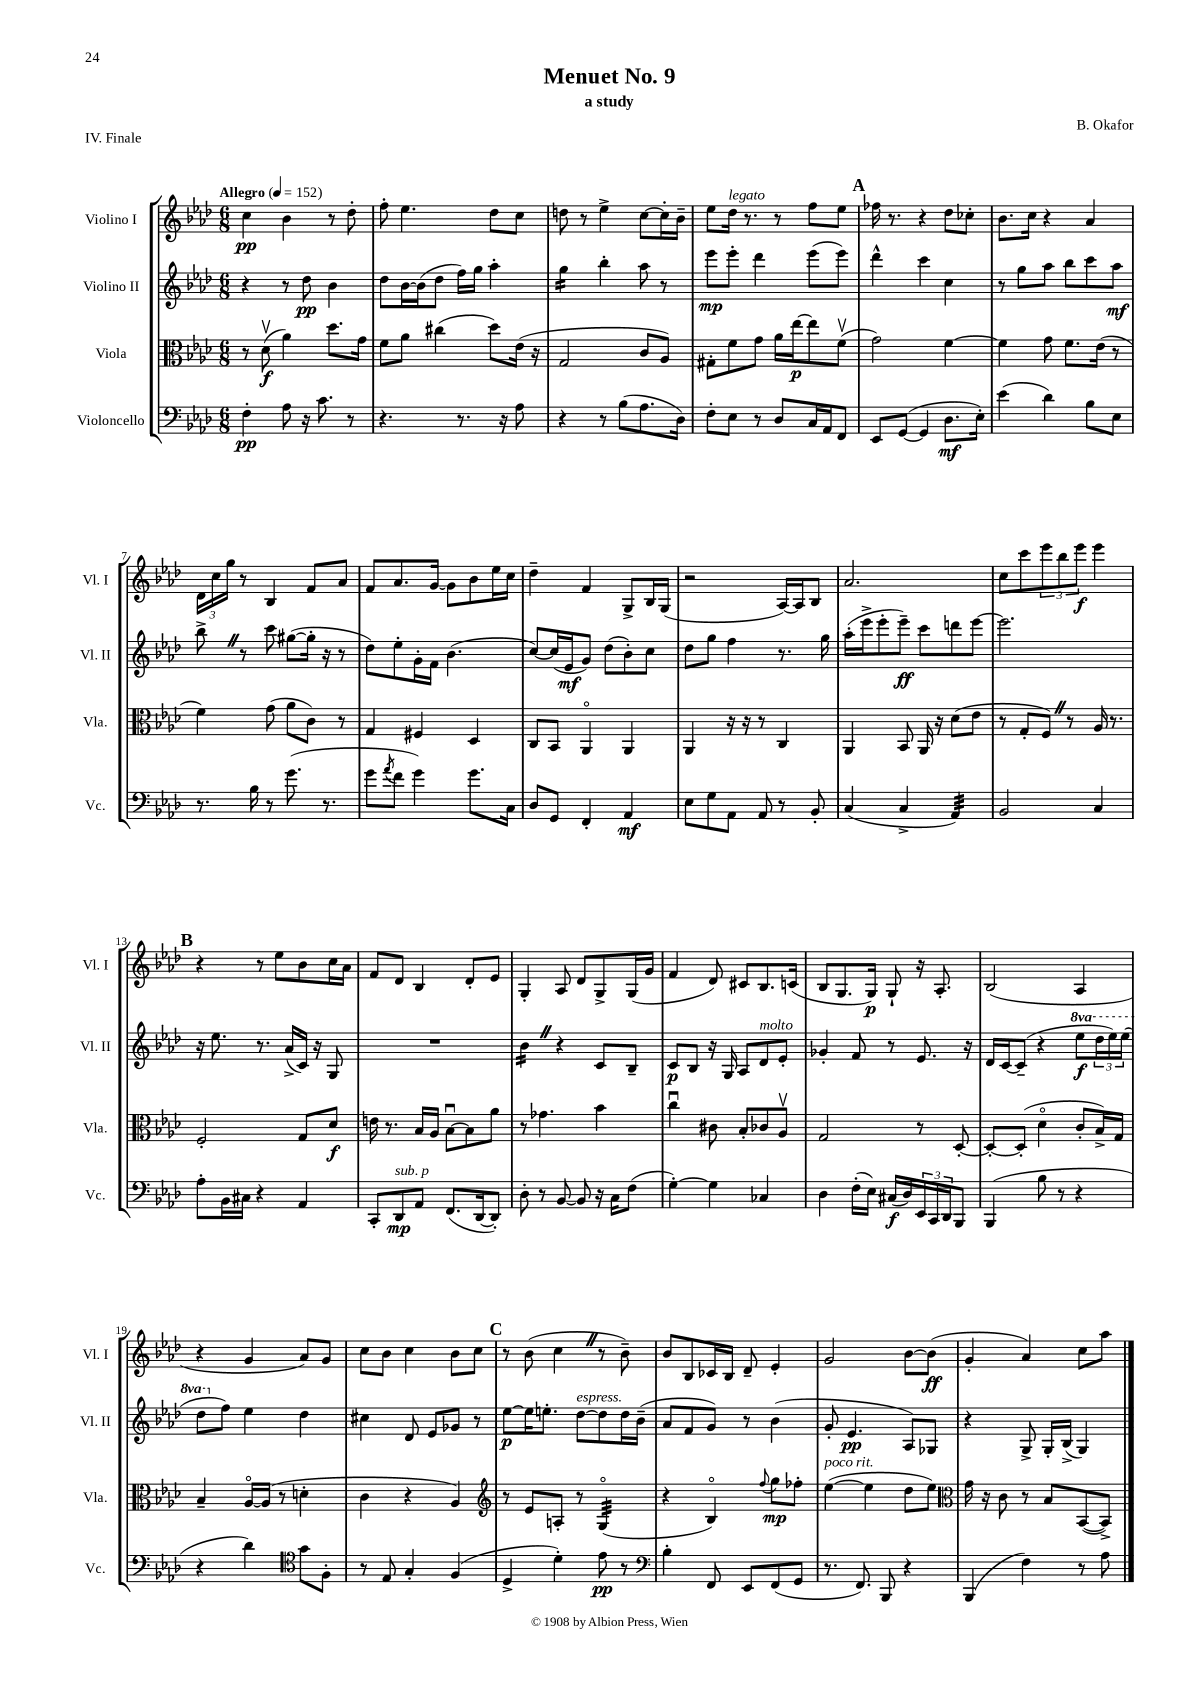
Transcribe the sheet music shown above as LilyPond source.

\header { title = "Menuet No. 9" composer = "B. Okafor" subtitle = "a study" piece = "IV. Finale" }
<<
\new StaffGroup <<
\new Staff = "s0" \with { instrumentName = "Violino I" shortInstrumentName = "Vl. I" } {
    \clef treble \key aes \major \numericTimeSignature \time 6/8 \tempo "Allegro" 4 = 152
    c''4\pp bes'4 r8 des''8-. |
    f''8-. ees''4. des''8 c''8 |
    d''8 r8 ees''4-> c''8~ c''16-. bes'16-- |
    ees''8 des''16^\markup { \italic "legato" } r8. r8 f''8 ees''8 |
    \mark \markup { \bold "A" } fes''16 r8. r4 des''8 ces''8-. |
    bes'8. c''16 r4 aes'4 |
    \tuplet 3/2 { des'16 c''16 g''16 } r8 bes4 f'8 aes'8 |
    f'8 aes'8. g'16~ g'8 bes'8 ees''16 c''16 |
    des''4-- f'4 g8-> bes16 g16( |
    r2 aes16~) aes16 bes8 |
    aes'2. |
    c''8 c'''8 \tuplet 3/2 { ees'''8 bes''8 ees'''8\f } ees'''4 |
    \mark \markup { \bold "B" } r4 r8 ees''8 bes'8 c''16 aes'16 |
    f'8 des'8 bes4 des'8-. ees'8 |
    g4-. aes8 des'8 g8-> g16( g'16 |
    f'4 des'8) cis'8 bes8. c'16( |
    bes8 g8. g16\p) g8-! r16 aes8.-. |
    bes2( aes4 |
    r4 g'4 aes'8) g'8 |
    c''8 bes'8 c''4 bes'8 c''8 |
    \mark \markup { \bold "C" } r8 bes'8( c''4 \once \override BreathingSign.text = \markup { \musicglyph "scripts.caesura.straight" } \breathe r8 bes'8--) |
    bes'8 bes8 ces'16 bes16 des'8-- ees'4-. |
    g'2 bes'8~ bes'8\ff( |
    g'4-. aes'4) c''8 aes''8 \bar "|." |
}
\new Staff = "s1" \with { instrumentName = "Violino II" shortInstrumentName = "Vl. II" } {
    \clef treble \key aes \major \numericTimeSignature \time 6/8 \set Staff.ottavationMarkups = #ottavation-simple-ordinals
    r4 r8 des''8\pp bes'4 |
    des''8 bes'16~ bes'16( des''8 f''16) g''16 aes''4-. |
    g''4:16 bes''4-. aes''8 r8 |
    ees'''8\mp ees'''8-. des'''4 ees'''8( ees'''8) |
    \mark \markup { \bold "A" } des'''4-^ c'''4 c''4 |
    r8 g''8 aes''8 bes''8 c'''8 aes''8\mf |
    bes''8-> \once \override BreathingSign.text = \markup { \musicglyph "scripts.caesura.straight" } \breathe r8 c'''8 gis''8~( gis''16-. r16 r8 |
    des''8) ees''8-. g'16-. f'16 bes'4.( |
    c''8~) c''16( ees'16\mf g'8) des''8( bes'8-.) c''8 |
    des''8 g''8 f''4 r8. g''16 |
    aes''16-.( ees'''16-> ees'''8-. ees'''8--\ff) c'''8 d'''8 ees'''8~ |
    ees'''2. |
    \mark \markup { \bold "B" } r16 ees''8. r8. aes'16->( c'16) r16 g8 |
    R2. |
    bes'4:16 \once \override BreathingSign.text = \markup { \musicglyph "scripts.caesura.straight" } \breathe r4 c'8 bes8-- |
    c'8\p bes8 r16 g16 aes8 des'8^\markup { \italic "molto" } ees'8-. |
    ges'4-. f'8 r8 ees'8. r16 |
    des'16 c'16~ c'8--( r4 \ottava #1 ees'''8\f \tuplet 3/2 { des'''16 ees'''16) ees'''16( } |
    des'''8 \ottava #0 f''8) ees''4 des''4 |
    cis''4 des'8 ees'8 ges'8 r8 |
    \mark \markup { \bold "C" } ees''8~\p ees''16 e''8.-. des''8~^\markup { \italic "espress." } des''8 des''16 bes'16--( |
    aes'8 f'8 g'8) r8 bes'4( |
    g'8-. ees'4.\pp aes8) ges8 |
    r4 g8-> g16-. bes16->( g4) \bar "|." |
}
\new Staff = "s2" \with { instrumentName = "Viola" shortInstrumentName = "Vla." } {
    \clef alto \key aes \major \numericTimeSignature \time 6/8
    r8 des'8\upbow\f( aes'4) des''8. g'16 |
    f'8 aes'8 cis''4( des''8) ees'16( r16 |
    g2 c'8 aes8) |
    gis8-. f'8 g'8 aes'16 ees''16~\p ees''8 f'8\upbow( |
    \mark \markup { \bold "A" } g'2) f'4~ |
    f'4 g'8 f'8. ees'16( r8 |
    f'4) g'8( aes'8 c'8) r8 |
    g4 fis4 des4 |
    c8 bes,8 aes,4\flageolet aes,4 |
    aes,4 r16 r16 r8 c4 |
    aes,4 bes,8 aes,16 r16 des'8( ees'8 |
    r8 g8-. f8) \once \override BreathingSign.text = \markup { \musicglyph "scripts.caesura.straight" } \breathe r8 aes16 r8. |
    \mark \markup { \bold "B" } f2-. g8 des'8\f |
    e'16 r8. bes16 aes16 bes8~\downbow bes8 aes'8 |
    r8 ges'4. bes'4 |
    c''4\downbow cis'8 bes8-. ces'8 aes8\upbow |
    g2 r8 des8~-. |
    des8~-. des8-.( des'4\flageolet c'8-. bes16->) g16 |
    bes4-- aes16~\flageolet aes16( r8 d'4-. |
    c'4 r4 aes4) |
    \mark \markup { \bold "C" } \clef treble r8 ees'8 a8-. r8 g4:32\flageolet( |
    r4 bes4\flageolet) \appoggiatura { f''8 } g''8\mp fes''8-. |
    ees''4~^\markup { \italic "poco rit." }( ees''4 des''8 ees''8) |
    \clef alto g'16 r16 c'8 r8 bes8 bes,8~( bes,8->) \bar "|." |
}
\new Staff = "s3" \with { instrumentName = "Violoncello" shortInstrumentName = "Vc." } {
    \clef bass \key aes \major \numericTimeSignature \time 6/8
    f4-.\pp aes8 r16 c'8. r8 |
    r4. r8. r16 aes8 |
    r4 r8 bes8( aes8. des16) |
    f8-. ees8 r8 des8 c16 aes,16 f,8 |
    \mark \markup { \bold "A" } ees,8 g,8~( g,4 des8.\mf ees16-.) |
    ees'4( des'4) bes8 ees8 |
    r8. bes16 r8 g'8.( r8. |
    g'8 \acciaccatura { aes'8 } f'8 g'4) g'8. c16 |
    des8 g,8 f,4-. aes,4\mf |
    ees8 g8 aes,8 aes,8 r8 bes,8-. |
    c4( c4-> aes,4:32) |
    bes,2 c4 |
    \mark \markup { \bold "B" } aes8-. bes,16 cis16 r4 aes,4 |
    c,8-. des,8\mp^\markup { \italic "sub. p" } aes,8 f,8.( des,16~ des,8-.) |
    des8-. r8 bes,8~ bes,8 r16 c16 f8( |
    g4~-.) g4 ces4 |
    des4 f16-.( ees16) cis16\f( des16) \tuplet 3/2 { ees,16 c,16 des,16 } bes,,8 |
    bes,,4( bes8 r8 r4 |
    r4 des'4) \clef tenor g'8 f8-. |
    r8 ees8 g4-. f4( |
    \mark \markup { \bold "C" } des4-> des'4-.) ees'8\pp r8 |
    \clef bass bes4-. f,8 ees,8 f,8( g,8 |
    r8. f,8.) bes,,8 r4 |
    bes,,4( f4) r8 aes8 \bar "|." |
}
>>
>>
